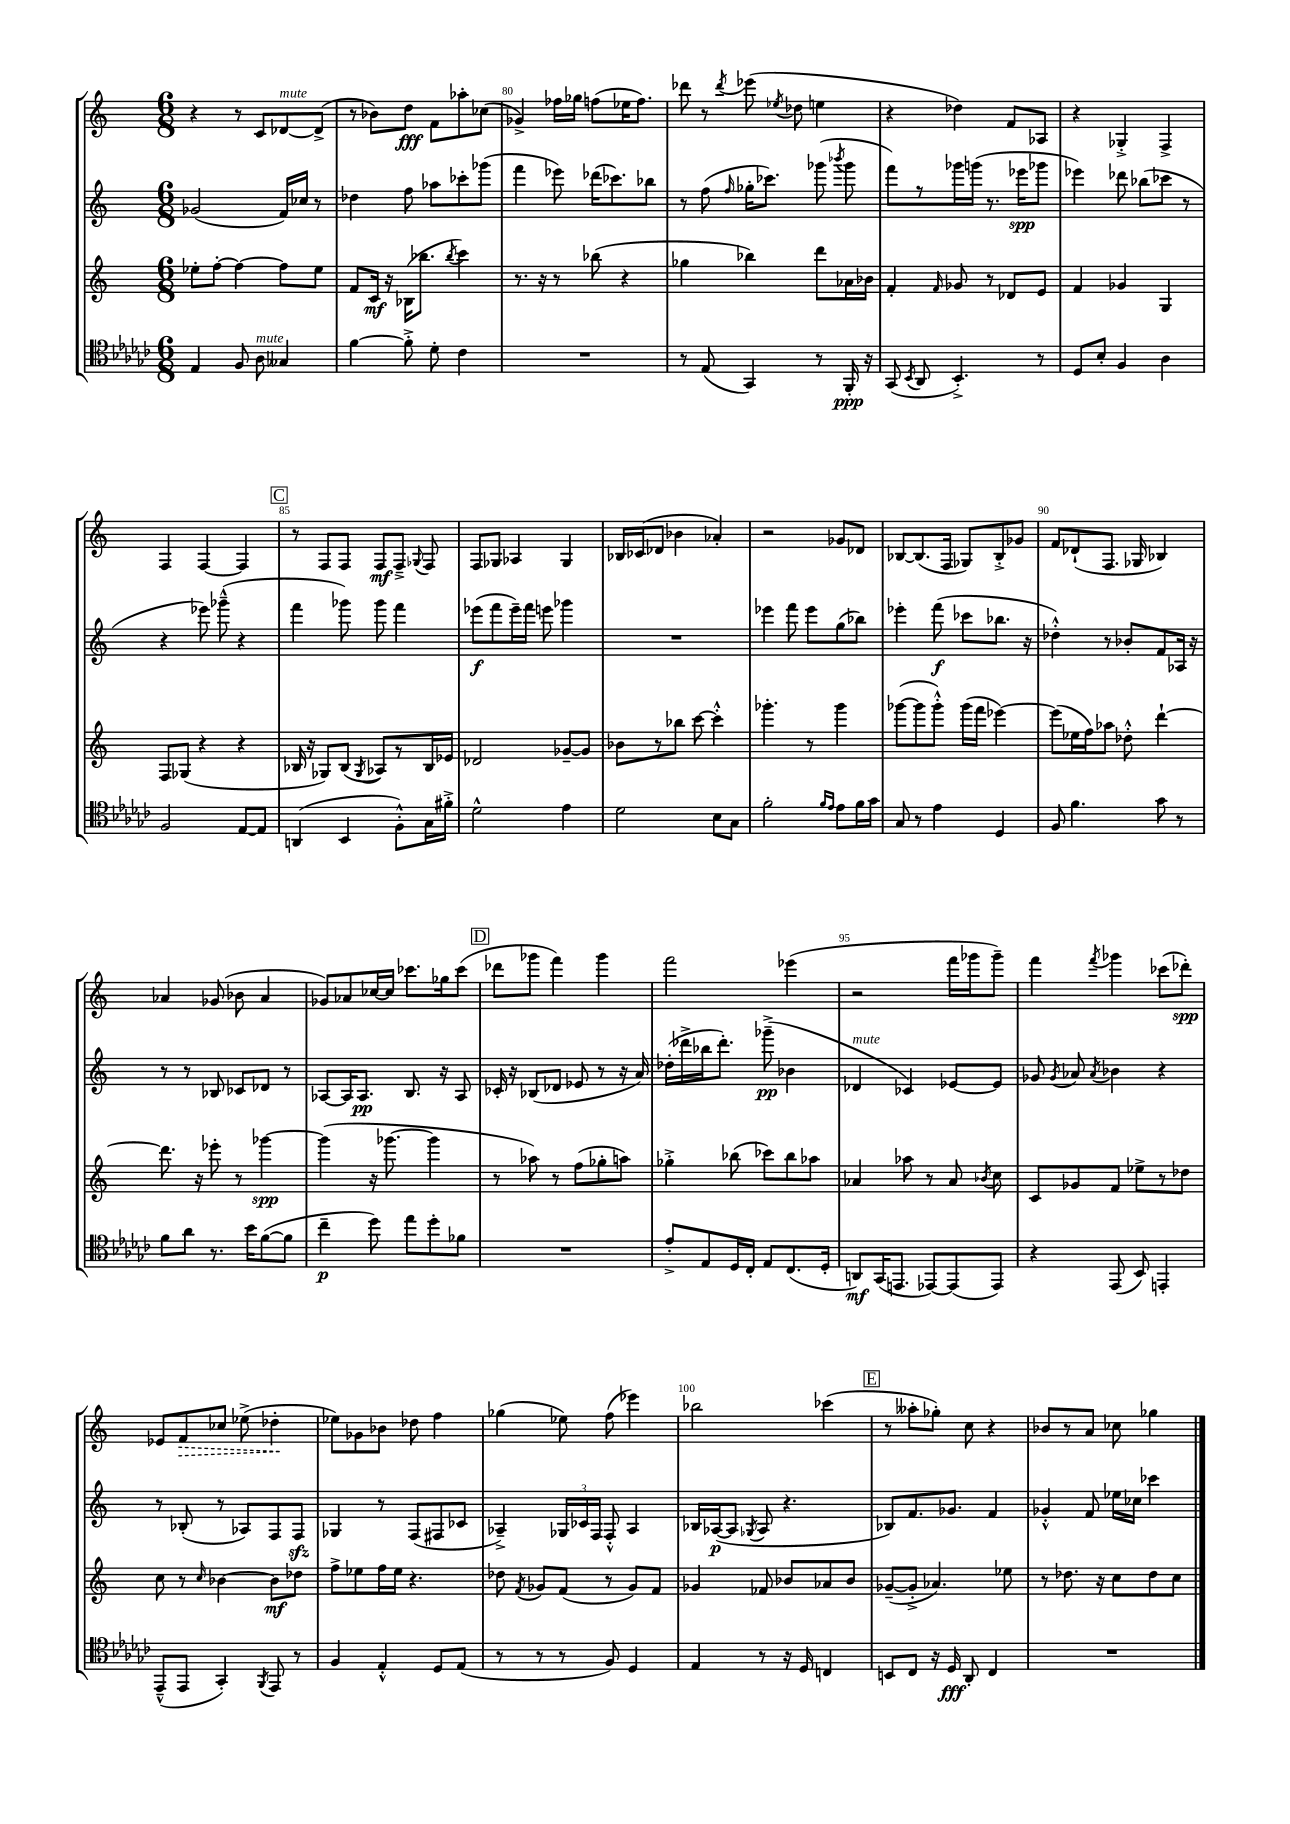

**kern	**dynam	**kern	**dynam	**kern	**dynam	**kern	**dynam
*part4	*part4	*part3	*part3	*part2	*part2	*part1	*part1
*staff4	*staff4	*staff3	*staff3	*staff2	*staff2	*staff1	*staff1
*clefC4	*	*clefG2	*	*clefG2	*	*clefG2	*
*k[b-e-a-d-g-c-]	*	*k[]	*	*k[]	*	*k[]	*
*M6/8	*	*M6/8	*	*M6/8	*	*M6/8	*
=78	=78	=78	=78	=78	=78	=78	=78
4E-/	.	8ee-X'\L	.	(2g-X/	.	4r	.
.	.	[8ff'\J	.	.	.	.	.
8F/	.	4ff\_	.	.	.	8r	.
!LO:TX:a:i:t=mute	!	!	!	!	!	!	!
8A-\	.	.	.	.	.	8c/L	.
!	!	!	!	!	!	!LO:TX:a:i:t=mute	!
4G--X/	.	8ff\L]	.	16f/LL)	.	[8d-X/	.
.	.	.	.	16cc-X/JJ	.	.	.
.	.	8ee-\J	.	8r	.	(8d-^/J]	.
=79	=79	=79	=79	=79	=79	=79	=79
[4f\	.	8f/L	.	4dd-X\	.	8r	.
.	.	16c/Jk	mf	.	.	8b-X\L)	.
.	.	16r	.	.	.	.	.
8f'^\]	.	(16B-X\KL	.	8ff\	.	8dd\J	fff
.	.	8.bb-X\J	.	.	.	.	.
8d-'\	.	.	.	8aa-X\L	.	8f\L	.
.	.	8qbb-/	.	.	.	.	.
4c-\	.	4ccc\)	.	8ccc-X'\	.	8aa-X'\	.
.	.	.	.	(8ggg-X\J	.	(8cc-X\J	.
=80	=80	=80	=80	=80	=80	=80	=80
2.r	.	8.r	.	4fff\	.	4g-X^/)	.
.	.	16r	.	.	.	.	.
.	.	8r	.	8eee-X\)	.	16ff-X\LL	.
.	.	.	.	.	.	16gg-X\JJ	.
.	.	(8bb-X\	.	(16ddd-X\KL	.	(8ffn\L	.
.	.	.	.	8.ccc-X\)	.	.	.
.	.	4r	.	.	.	16ee-X\K	.
.	.	.	.	.	.	8.ff\J)	.
.	.	.	.	8bb-X\J	.	.	.
=81	=81	=81	=81	=81	=81	=81	=81
8r	.	4gg-X\	.	8r	.	8ddd-X\	.
(8E-/	.	.	.	(8ff\	.	8r	.
.	.	.	.	16qqff/	.	8qddd-/	.
4GG-/)	.	4bb-X\)	.	16gg-X'\KL	.	(8eee-X\	.
.	.	.	.	8.ccc-X\J)	.	.	.
.	.	.	.	.	.	8qee-X/	.
.	.	.	.	.	.	8dd-X\	.
8r	.	8ddd\L	.	(8ggg-X\	.	4een\	.
.	.	.	.	8qbbb-X/	.	.	.
16FF'/	ppp	16a-X\L	.	8ggg-\	.	.	.
16r	.	16b-X\JJ	.	.	.	.	.
=82	=82	=82	=82	=82	=82	=82	=82
(8GG-/	.	4f'/	.	8fff\L)	.	4r	.
8qBB-/	.	.	.	.	.	.	.
8AA-/	.	.	.	8r	.	.	.
.	.	16qqf/	.	.	.	.	.
4.BB-'^/)	.	8g-X/	.	16ggg-X\L	.	4dd-X\)	.
.	.	.	.	(16gggn\JJ	.	.	.
.	.	8r	.	8.r	.	.	.
.	.	8d-X/L	.	.	.	8f/L	.
.	.	.	.	16eee-X\KL	spp	.	.
8r	.	8e/J	.	8ggg-X\J	.	8A-X/J	.
=83	=83	=83	=83	=83	=83	=83	=83
8D-/L	.	4f/	.	4eee-X\)	.	4r	.
8B-'/J	.	.	.	.	.	.	.
4F/	.	4g-X/	.	8ddd-X\	.	4G-X'^/	.
.	.	.	.	(8bb-X\L	.	.	.
4A-\	.	4G/	.	8ccc-X\J	.	4F^/	.
.	.	.	.	8r	.	.	.
!!LO:LB:g=z
=84	=84	=84	=84	=84	=84	=84	=84
2F/	.	8F/L	.	4r	.	4F/	.
.	.	(8G-X/J	.	.	.	.	.
.	.	4r	.	8eee-X\)	.	[4F/	.
.	.	.	.	(8ggg-X~^^\	.	.	.
[8E-/L	.	4r	.	4r	.	4F/]	.
8E-/J]	.	.	.	.	.	.	.
!!LO:REH:place=s1:t=C
=85	=85	=85	=85	=85	=85	=85	=85
(4AAn/	.	16B-X/	.	4fff\	.	8r	.
.	.	16r	.	.	.	.	.
.	.	8G-X/L)	.	.	.	8F/L	.
4BB-/	.	(8B-/J	.	8ggg-X\)	.	8F/J	.
.	.	8qG-/	.	.	.	.	.
.	.	8A-X/L)	.	8ggg-\	.	8F/L	mf
8F'^^\L)	.	8r	.	4fff\	.	8F~^/J	.
.	.	.	.	.	.	8qqG-X/	.
16G-\L	.	16B-/L	.	.	.	8F/	.
16f#X'^\JJ	.	16e-X/JJ	.	.	.	.	.
=86	=86	=86	=86	=86	=86	=86	=86
2d-^^\	.	2d-X/	.	(8eee-X\L	f	8F/L	.
.	.	.	.	8fff\	.	8G-X/J	.
.	.	.	.	16eee-~\L)	.	4A-X/	.
.	.	.	.	16fff\JJ	.	.	.
.	.	.	.	8eeen\	.	.	.
4e-\	.	[8g-X~/L	.	4ggg-X\	.	4G-/	.
.	.	8g-/J]	.	.	.	.	.
=87	=87	=87	=87	=87	=87	=87	=87
2d-\	.	8b-X\L	.	2.r	.	16B-X/LL	.
.	.	.	.	.	.	(16c-X/J	.
.	.	8r	.	.	.	8d-X/J	.
.	.	8bb-X\J	.	.	.	4b-X\	.
.	.	[8ccc\	.	.	.	.	.
8B-\L	.	4ccc'^^\]	.	.	.	4a-X'/)	.
8G-\J	.	.	.	.	.	.	.
=88	=88	=88	=88	=88	=88	=88	=88
2f'\	.	4.ggg-X'\	.	4eee-X\	.	2r	.
.	.	.	.	8fff\	.	.	.
.	.	8r	.	8eee-\L	.	.	.
16qqf/LL	.	.	.	.	.	.	.
16qqe-/JJ	.	.	.	.	.	.	.
8e-\L	.	4ggg-\	.	(8gg\	.	8g-X/L	.
16f\L	.	.	.	8bb-X\J)	.	8d-X/J	.
16g-\JJ	.	.	.	.	.	.	.
=89	=89	=89	=89	=89	=89	=89	=89
8G-/	.	([8ggg-X\L	.	4eee-X'\	.	[8B-X/L	.
8r	.	8ggg-\]	.	.	.	(8.B-/]	.
4e-\	.	8ggg-'^^\J)	.	(8fff\	f	.	.
.	.	.	.	.	.	16F/Jk	.
.	.	(16ggg-\LL	.	8ccc-X\L	.	8G-X/L)	.
.	.	16fff\JJ	.	.	.	.	.
4D-/	.	[4eee-X\)	.	8.bb-X\J	.	8B-'^/	.
.	.	.	.	.	.	8g-X/J	.
.	.	.	.	16r	.	.	.
=90	=90	=90	=90	=90	=90	=90	=90
8F/	.	(8eee-\L]	.	4dd-X'^^\)	.	8f/L	.
4.f\	.	16ee-X\L	.	.	.	(8d-X`/	.
.	.	16ff\J)	.	.	.	.	.
.	.	8aa-X\J	.	8r	.	8.F/J	.
.	.	8dd-X'^^\	.	8b-X'/L	.	.	.
.	.	.	.	.	.	16G-X/	.
8g-\	.	[4ddd`\	.	8f/	.	4B-X/)	.
8r	.	.	.	16A-X/Jk	.	.	.
.	.	.	.	16r	.	.	.
!!LO:LB:g=z
=91	=91	=91	=91	=91	=91	=91	=91
8f\L	.	8.ddd\]	.	8r	.	4a-X/	.
8a-\J	.	.	.	8r	.	.	.
.	.	16r	.	.	.	.	.
8.r	.	8eee-X'\	.	8B-X/	.	(8g-X/	.
.	.	8r	.	8c-X/L	.	8b-X\	.
16b-\KL	.	.	.	.	.	.	.
([8f\	.	[4ggg-X\	spp	8d-X/J	.	4a-/	.
8f\J]	.	.	.	8r	.	.	.
=92	=92	=92	=92	=92	=92	=92	=92
4cc-~\	p	(4ggg-\]	.	[8A-X/L	.	8g-X/L)	.
.	.	.	.	16A-/K]	.	8a-X/	.
.	.	.	.	8.A-/J	pp	.	.
8dd-\)	.	16r	.	.	.	[16cc-X/L	.
.	.	[8.ggg-X\	.	.	.	16cc-/JJ]	.
8ee-\L	.	.	.	8.B/	.	8.ccc-X\L	.
8dd-'\	.	4ggg-\]	.	.	.	.	.
.	.	.	.	16r	.	16gg-X\k	.
8f-X\J	.	.	.	8A-/	.	(8ccc-\J	.
!!LO:REH:place=s1:t=D
=93	=93	=93	=93	=93	=93	=93	=93
2.r	.	8r	.	16c-X'/	.	8ddd-X\L	.
.	.	.	.	16r	.	.	.
.	.	8aa-X\)	.	(8B-X/L	.	8ggg-X\J	.
.	.	8r	.	8d-X/J	.	4fff\)	.
.	.	(8ff\L	.	8e-X/	.	.	.
.	.	8gg-X'\	.	8r	.	4ggg-\	.
.	.	8aan\J)	.	16r	.	.	.
.	.	.	.	16a/)	.	.	.
=94	=94	=94	=94	=94	=94	=94	=94
8e-'^/L	.	4gg-X'^\	.	(16dd-X'\LL	.	2fff\	.
.	.	.	.	16ddd-X^\	.	.	.
8E-/	.	.	.	16bb-X\J	.	.	.
.	.	.	.	8.ddd-'\J)	.	.	.
16D-/L	.	(8bb-X\	.	.	.	.	.
16C-'/JJ	.	.	.	.	.	.	.
8E-/L	.	8ccc-X\L)	.	(8ggg-X~^\	pp	.	.
(8.C-/	.	8bb-\	.	4b-X\	.	(4eee-X\	.
.	.	8aa-X\J	.	.	.	.	.
16D-'/Jk	.	.	.	.	.	.	.
=95	=95	=95	=95	=95	=95	=95	=95
!	!	!	!	!LO:TX:a:i:t=mute	!	!	!
8AAn/L)	mf	4a-X/	.	4d-X/	.	2r	.
(16GG-/K	.	.	.	.	.	.	.
8.EEn/J	.	.	.	.	.	.	.
.	.	8aa-X\	.	4c-X/)	.	.	.
[8EE-X/L)	.	8r	.	.	.	.	.
(8EE-/]	.	8a-/	.	[8e-X/L	.	16fff\LL	.
.	.	.	.	.	.	16ggg-X\J	.
.	.	8qb-X/	.	.	.	.	.
8EE-/J)	.	8cc\	.	8e-/J]	.	8ggg-~\J)	.
=96	=96	=96	=96	=96	=96	=96	=96
4r	.	8c/L	.	8g-X/	.	4fff\	.
.	.	.	.	8qg-/	.	.	.
.	.	8g-X/	.	8a-X/	.	.	.
.	.	.	.	8qa-/	.	8qfff/	.
(8EE-/	.	8f/J	.	4b-X\	.	4ggg-X\	.
8BB-/)	.	8ee-X^\L	.	.	.	.	.
4EEn'/	.	8r	.	4r	.	(8ccc-X\L	.
.	.	8dd-X\J	.	.	.	8ddd-X'\J)	spp
!!LO:LB:g=z
=97	=97	=97	=97	=97	=97	=97	=97
(8EE-~^^/L	.	8cc\	.	8r	.	8e-X/L	.
!	!	!	!	!	!	!	!LO:HP:b
8EE-/J	.	8r	.	(8B-X'/	.	8f/	>
.	.	16qqcc/	.	.	.	.	.
4GG-'/)	.	[4b-X\	.	8r	.	8cc-X/J	.
.	.	.	.	8A-X/L)	.	(8ee-X^\	.
8qFF/	.	.	.	.	.	.	.
8EE-/	.	8b-\L]	mf	8F/	.	4dd-X'\	.
8r	.	8dd-X\J	.	8Fzz/J	.	.	.
.	.	.	.	.	.	.	]
=98	=98	=98	=98	=98	=98	=98	=98
4F/	.	8ff^\L	.	4G-X/	.	8ee-X\L)	.
.	.	8ee-X\	.	.	.	8g-X\	.
4E-'^^/	.	16ff\L	.	8r	.	8b-X\J	.
.	.	16ee-\JJ	.	.	.	.	.
.	.	4.r	.	(8F/L	.	8dd-X\	.
8D-/L	.	.	.	8F#X/	.	4ff\	.
(8E-/J	.	.	.	8c-X/J	.	.	.
=99	=99	=99	=99	=99	=99	=99	=99
8r	.	8dd-X\	.	4A-X~^/)	.	(4gg-X\	.
.	.	8qf/	.	.	.	.	.
8r	.	8g-X/L	.	.	.	.	.
8r	.	(8f/J	.	24G-X/LL	.	8ee-X\)	.
.	.	.	.	24c-X/	.	.	.
.	.	.	.	24F/JJ	.	.	.
8F/)	.	8r	.	8F'^^/	.	(8ff\	.
4D-/	.	8g-/L)	.	4A-/	.	4eee-X\)	.
.	.	8f/J	.	.	.	.	.
=100	=100	=100	=100	=100	=100	=100	=100
4E-/	.	4g-X/	.	16B-X/LL	.	2bb-X\	.
.	.	.	.	([16A-X/J	p	.	.
.	.	.	.	8A-/J]	.	.	.
.	.	.	.	8qG-X/	.	.	.
8r	.	8f-X/	.	8A-/	.	.	.
16r	.	8b-X/L	.	4.r	.	.	.
16D-/	.	.	.	.	.	.	.
4Cn/	.	8a-X/	.	.	.	(4ccc-X\	.
.	.	8b-/J	.	.	.	.	.
!!LO:REH:place=s1:t=E
=101	=101	=101	=101	=101	=101	=101	=101
8BBn/L	.	([8g-X~/L	.	8B-X/L)	.	8r	.
8C-/J	.	8g-'^/J]	.	8.f/	.	8aa--X'\L	.
16r	.	4.a-X/)	.	.	.	8gg-X'\J)	.
16D-/	fff	.	.	8.g-X/J	.	.	.
8AA-'/	.	.	.	.	.	8cc\	.
4C-/	.	.	.	4f/	.	4r	.
.	.	8ee-X\	.	.	.	.	.
=102	=102	=102	=102	=102	=102	=102	=102
2.r	.	8r	.	4g-X'^^/	.	8b-X/L	.
.	.	8.dd-X\	.	.	.	8r	.
.	.	.	.	8f/	.	8a/J	.
.	.	16r	.	.	.	.	.
.	.	8cc\L	.	16ee-X\LL	.	8cc-X\	.
.	.	.	.	16cc-X\JJ	.	.	.
.	.	8dd-\	.	4ccc-X\	.	4gg-X\	.
.	.	8cc\J	.	.	.	.	.
==	==	==	==	==	==	==	==
*-	*-	*-	*-	*-	*-	*-	*-
